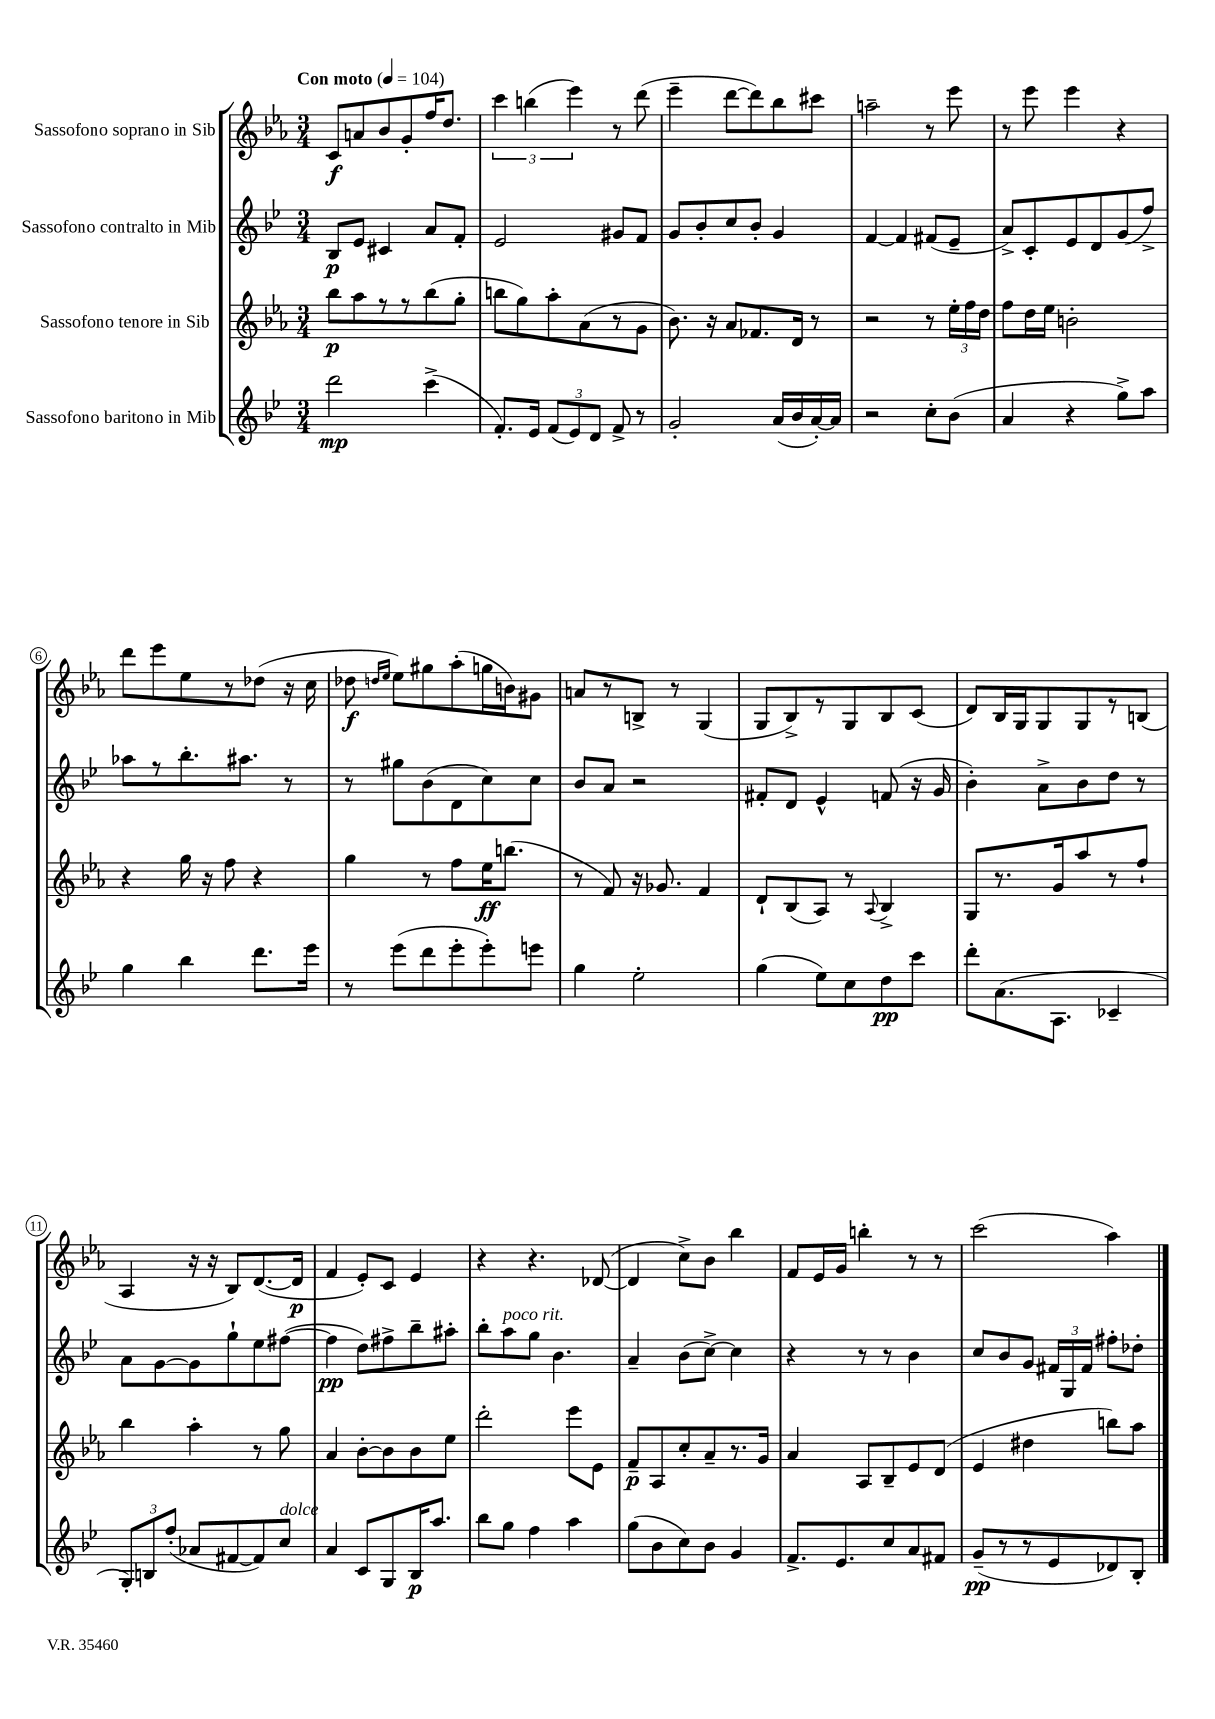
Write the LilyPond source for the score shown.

<<
\new StaffGroup <<
\new Staff = "s0" \with { instrumentName = "Sassofono soprano in Sib" } {
    \clef treble \key ees \major \numericTimeSignature \time 3/4 \tempo "Con moto" 4 = 104
    \autoBeamOff c'8[\f a'8 bes'8 g'8-. f''16 d''8.] |
    \tuplet 3/2 { c'''4 b''4( ees'''4) } r8 d'''8( |
    ees'''4-- d'''8[~ d'''8) bes''8 cis'''8] |
    a''2-- r8 ees'''8 |
    r8 ees'''8 ees'''4 r4 |
    d'''8[ ees'''8 ees''8 r8 des''8]( r16 c''16 |
    des''8\f \grace { d''16[ ees''16] } ees''8[) gis''8 aes''8-.( g''16 b'16) gis'8] |
    a'8[ r8 b8]-> r8 g4( |
    g8[ bes8->) r8 g8 bes8 c'8]( |
    d'8[) bes16 g16 g8 g8 r8 b8]( |
    aes4 r16 r16 bes8[) d'8.~( d'16]\p |
    f'4 ees'8[-.) c'8] ees'4 |
    r4 r4. des'8~( |
    des'4 c''8[->) bes'8] bes''4 |
    f'8[ ees'16 g'16] b''4-. r8 r8 |
    c'''2( aes''4) \bar "|." |
}
\new Staff = "s1" \with { instrumentName = "Sassofono contralto in Mib" } {
    \clef treble \key bes \major \numericTimeSignature \time 3/4
    \autoBeamOff bes8[\p ees'8] cis'4 a'8[ f'8]-. |
    ees'2 gis'8[ f'8] |
    g'8[ bes'8-. c''8 bes'8]-. g'4 |
    f'4~ f'4 fis'8[( ees'8]-- |
    a'8[->) c'8-. ees'8 d'8 g'8( f''8]->) |
    aes''8[ r8 bes''8.-. ais''8.] r8 |
    r8 gis''8[ bes'8( d'8 c''8) c''8] |
    bes'8[ a'8] r2 |
    fis'8[-. d'8] ees'4-^ f'8( r16 g'16 |
    bes'4-.) a'8[-> bes'8 d''8] r8 |
    a'8[ g'8~ g'8 g''8-! ees''8 fis''8]~( |
    fis''4\pp d''8[) fis''8-> bes''8-- ais''8]-. |
    bes''8[-. a''8^\markup { \italic "poco rit." } g''8] bes'4. |
    a'4-- bes'8[( c''8]~->) c''4 |
    r4 r8 r8 bes'4 |
    c''8[ bes'8 g'8] \tuplet 3/2 { fis'16[ g16 fis'16] } fis''8[-. des''8]-. \bar "|." |
}
\new Staff = "s2" \with { instrumentName = "Sassofono tenore in Sib" } {
    \clef treble \key ees \major \numericTimeSignature \time 3/4
    \autoBeamOff bes''8[\p aes''8 r8 r8 bes''8( g''8]-. |
    b''8[ g''8) aes''8-. aes'8( r8 g'8] |
    bes'8.) r16 aes'8[ fes'8. d'16] r8 |
    r2 r8 \tuplet 3/2 { ees''16[-. f''16 d''16] } |
    f''8[ d''16 ees''16] b'2-. |
    r4 g''16 r16 f''8 r4 |
    g''4 r8 f''8[ ees''16\ff b''8.]( |
    r8 f'8) r16 ges'8. f'4 |
    d'8[-! bes8( aes8]) r8 \appoggiatura { aes8 } bes4-> |
    g8[ r8. g'16 aes''8 r8 f''8]-! |
    bes''4 aes''4-. r8 g''8 |
    aes'4 bes'8[~-. bes'8 bes'8 ees''8] |
    d'''2-. ees'''8[ ees'8] |
    f'8[--\p aes8 c''8-. aes'8-- r8. g'16] |
    aes'4 aes8[ bes8-- ees'8 d'8]( |
    ees'4 dis''4 b''8[) aes''8] \bar "|." |
}
\new Staff = "s3" \with { instrumentName = "Sassofono baritono in Mib" } {
    \clef treble \key bes \major \numericTimeSignature \time 3/4
    \autoBeamOff d'''2\mp c'''4->( |
    f'8.[-.) ees'16] \tuplet 3/2 { f'8[( ees'8) d'8] } f'8-> r8 |
    g'2-. a'16[( bes'16 a'16~-.) a'16] |
    r2 c''8[-. bes'8]( |
    a'4 r4 g''8[->) a''8] |
    g''4 bes''4 d'''8.[ ees'''16] |
    r8 ees'''8[( d'''8 ees'''8-. ees'''8-.) e'''8] |
    g''4 ees''2-. |
    g''4( ees''8[) c''8 d''8\pp c'''8] |
    d'''8[-. a'8.( a8.] ces'4-- |
    \tuplet 3/2 { g8[-.) b8 f''8]-.( } aes'8[ fis'8~ fis'8) c''8]^\markup { \italic "dolce" } |
    a'4 c'8[ g8 bes16\p a''8.] |
    bes''8[ g''8] f''4 a''4 |
    g''8[( bes'8 c''8) bes'8] g'4 |
    f'8.[-> ees'8. c''8 a'8 fis'8] |
    g'8[--\pp( r8 r8 ees'8 des'8) bes8]-. \bar "|." |
}
>>
>>
\layout { \context { \Score \override BarNumber.stencil = #(make-stencil-circler 0.1 0.3 ly:text-interface::print) } }
